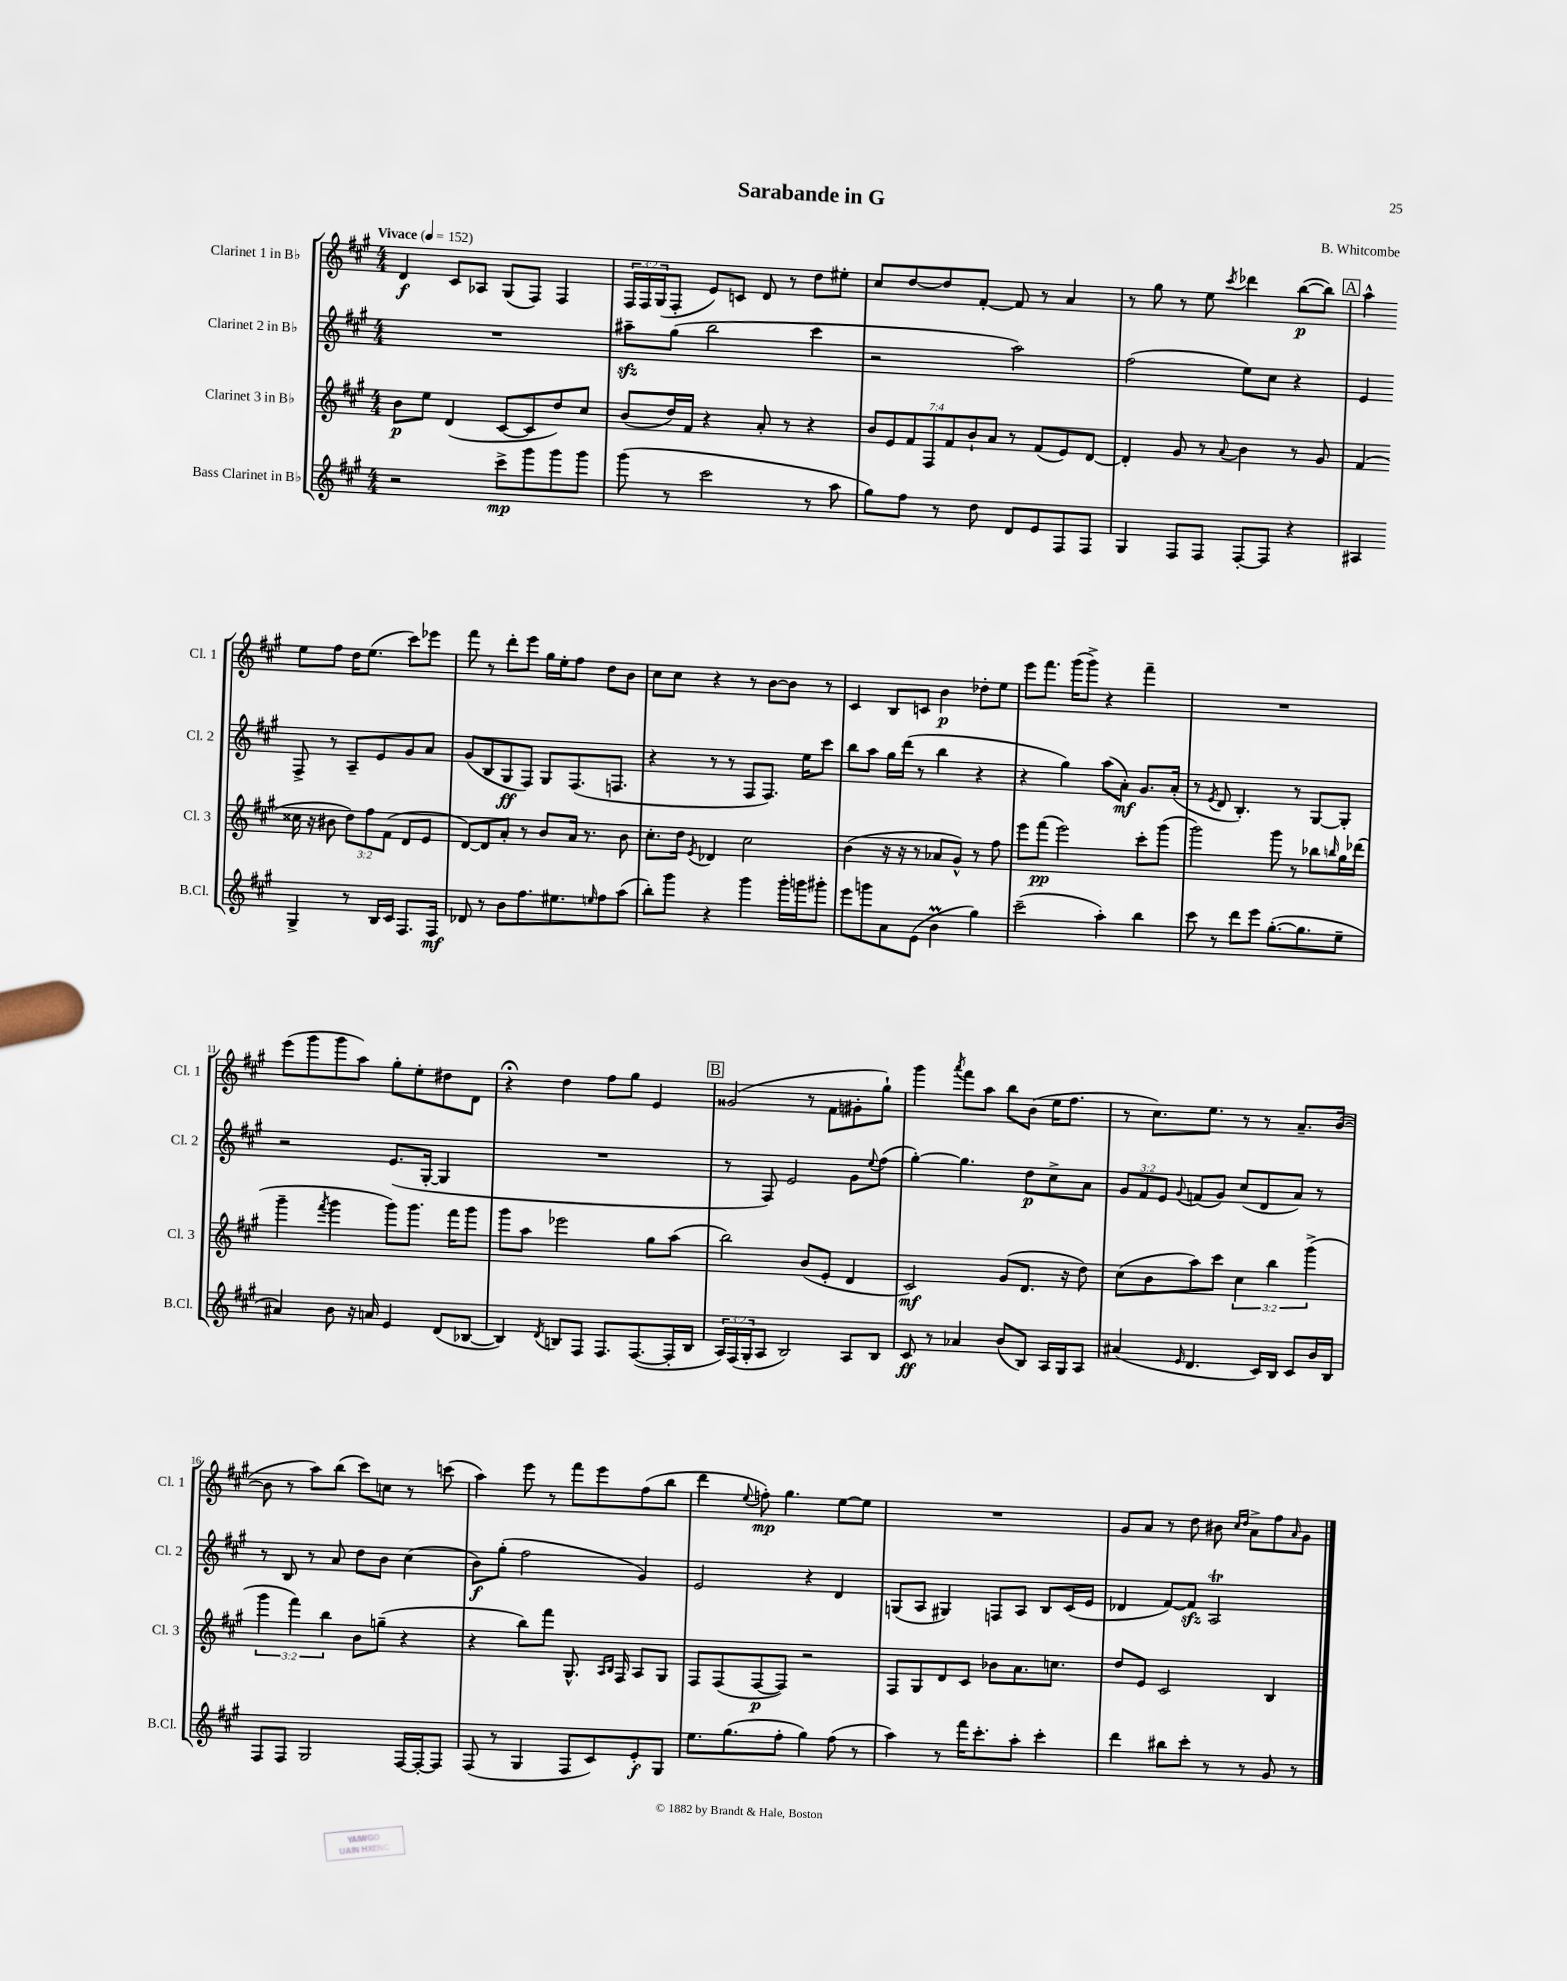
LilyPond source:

\header { title = "Sarabande in G" composer = "B. Whitcombe" }
<<
\new StaffGroup <<
\new Staff = "s0" \with { instrumentName = "Clarinet 1 in Bb" shortInstrumentName = "Cl. 1" } {
    \clef treble \key a \major \numericTimeSignature \time 4/4 \override Staff.TupletNumber.text = #tuplet-number::calc-fraction-text \tempo "Vivace" 4 = 152
    d'4\f cis'8 aes8 gis8( fis8) fis4 |
    \tuplet 3/2 { fis16 fis16 gis16( } fis8-. e'8) c'8 d'8 r8 d''8 eis''8-. |
    cis''8 d''8~ d''8 fis'8~-. fis'8 r8 a'4 |
    r8 gis''8 r8 e''8 \acciaccatura { cis'''8 } des'''4 b''8~\p( b''8) |
    \mark \markup { \box "A" } a''4-^ e''8 fis''8 d''16 e''8.( cis'''8) ees'''8 |
    fis'''8 r8 d'''8-. e'''8 gis''16 e''16-. fis''8 d''8 b'8 |
    cis''8 cis''8 r4 r8 b'8~ b'8 r8 |
    cis'4 b8 c'8 b'4\p des''8-. e''8 |
    e'''8 fis'''8. gis'''16( gis'''8->) r4 fis'''4-- |
    R1 |
    e'''8( gis'''8 gis'''8 a''8) gis''8-. e''8-. dis''8 d'8 |
    r4\fermata d''4 fis''8 gis''8 e'4 |
    \mark \markup { \box "B" } gisis'2( r8 fis'8 gis'8-. gis''8-!) |
    gis'''4 \acciaccatura { a'''8 } fis'''8 a''8 b''8 b'8( e''16 fis''8. |
    r8 cis''8.) e''8. r8 r8 a'8.-- b'16~( |
    b'8 r8 a''8) b''8( cis'''8) c''8 r8 c'''8( |
    a''4) e'''8 r8 fis'''8 e'''8 fis''8( b''8 |
    d'''4 \appoggiatura { e''8 } f''8-.\mp) gis''4. e''8~ e''8 |
    R1 |
    gis'8 a'8 r8 d''8 bis'8 \grace { cis''16 d''16 } a'8-> fis''8 \grace { a'16 } gis'8 \bar "|." |
}
\new Staff = "s1" \with { instrumentName = "Clarinet 2 in Bb" shortInstrumentName = "Cl. 2" } {
    \clef treble \key a \major \numericTimeSignature \time 4/4 \override Staff.TupletNumber.text = #tuplet-number::calc-fraction-text
    R1 |
    ais''8--\sfz gis''8( b''2 cis'''4 |
    r2 a''2) |
    fis''2( e''8) cis''8 r4 |
    \mark \markup { \box "A" } e'4 fis8-> r8 a8-- e'8 gis'8 a'8 |
    gis'8( b8 gis8\ff fis8) gis8 fis8.( f8. |
    r4 r8 r8 fis8 fis8.) e''16 cis'''8 |
    b''8 a''8 gis''16 d'''16( r8 b''4 r4 |
    r4 gis''4) a''8( a'8-.\mf) gis'8. a'16-.( |
    r8 \acciaccatura { e'8 } d'8 b4.-.) r8 gis8~ gis8-. |
    r2 e'8.( gis16~-. gis4 |
    R1 |
    \mark \markup { \box "B" } r8 fis8) e'2 gis'8 \appoggiatura { e''8 } fis''8( |
    gis''4~-.) gis''4. d''8\p cis''8-> a'8 |
    \tuplet 3/2 { gis'8 fis'8 e'8 } \appoggiatura { gis'8 } f'8( gis'8) cis''8( d'8 a'8) r8 |
    r8 b8 r8 a'8 d''8 b'8 cis''4( |
    b'8\f) gis''8-.( fis''2 gis'4) |
    e'2 r4 d'4 |
    g8( a8 gis4) f8 a8 b8 cis'16( e'16 |
    des'4 fis'8~) fis'8\sfz a2\trill \bar "|." |
}
\new Staff = "s2" \with { instrumentName = "Clarinet 3 in Bb" shortInstrumentName = "Cl. 3" } {
    \clef treble \key a \major \numericTimeSignature \time 4/4 \override Staff.TupletNumber.text = #tuplet-number::calc-fraction-text
    b'8\p e''8 d'4( cis'8~ cis'8 d''8) cis''8 |
    b'8( d''16) fis'16 r4 a'8-. r8 r4 |
    \tuplet 7/4 { b'8 e'8 fis'8 fis8 fis'8 b'8-! a'8 } r8 fis'8( e'8) d'8~ |
    d'4-. gis'8 r8 \appoggiatura { a'8 } b'4 r8 gis'8 |
    \mark \markup { \box "A" } fis'4( cisis''16 r16 bis'8 \tuplet 3/2 { d''8) fis''8 fis'8( } d'8 e'8 |
    d'8~) d'8 a'8-. r8 b'8 a'16 r8. b'8 |
    cis''8.-. d''16 \acciaccatura { e'8 } des'4 cis''2 |
    b'4( r16 r16 r8 aes'8 gis'8-^) r8 fis''8 |
    e'''8 fis'''8\pp( e'''2) cis'''8-. gis'''8( |
    gis'''2) gis'''8 r8 bes''8 \grace { b''16 } gis''16 des'''16( |
    gis'''4-- \acciaccatura { fis'''8 } gis'''4 gis'''8) gis'''8. fis'''16 gis'''8 |
    gis'''8 a''8 ees'''2 gis''8 a''8( |
    \mark \markup { \box "B" } b''2) b'8( e'8-. d'4 |
    cis'2\mf) gis'8( d'8. r16 d''8) |
    cis''8( b'8 a''8) cis'''8 \tuplet 3/2 { cis''4 b''4 gis'''4->( } |
    \tuplet 3/2 { gis'''4 fis'''4) b''4 } b'8 g''8--( r4 |
    r4 b''8) fis'''8 gis8.-^ \grace { a16 b16 } fis16 a8 gis8 |
    fis8 fis8( fis8~\p fis8) r2 |
    fis8 gis8 d'8 cis'8 bes'8 a'8. c''8. |
    d''8 e'8 cis'2 b4 \bar "|." |
}
\new Staff = "s3" \with { instrumentName = "Bass Clarinet in Bb" shortInstrumentName = "B.Cl." } {
    \clef treble \key a \major \numericTimeSignature \time 4/4 \override Staff.TupletNumber.text = #tuplet-number::calc-fraction-text
    r2 cis'''8->\mp gis'''8 gis'''8 gis'''8 |
    gis'''8( r8 cis'''2 r8 a''8 |
    gis''8) fis''8 r8 d''8 d'8 e'8 fis8 fis8 |
    gis4 fis8 fis8 fis8~-. fis8 r4 |
    \mark \markup { \box "A" } ais4 gis4-> r8 b16 cis'16 fis8. fis16\mf |
    des'8 r8 b'8 fis''8. eis''8. \grace { e''16 } fis''8 a''8( |
    b''8-.) gis'''8 r4 gis'''4 gis'''16-. g'''16 gis'''8-. |
    e'''8 g'''8 a'8 e'8( b'4\prall gis''4) |
    cis'''2--( a''4-.) b''4 |
    cis'''8 r8 d'''8 e'''8 gis''8.~-.( gis''8. e''8-- |
    ais'4) b'8 r16 a'16 e'4 d'8( bes8~ |
    bes4) \acciaccatura { d'8 } b8 fis8 fis8. fis8.~( fis16-. b16 |
    \mark \markup { \box "B" } \tuplet 3/2 { a16) fis16( gis16-. } a8 b2) a8 b8 |
    cis'8\ff r8 aes'4 b'8( b8) a16 gis16 a8 |
    ais'4( \grace { e'16 } d'4. cis'16) b16 cis'8 b'16 b16 |
    fis8 fis8 gis2 fis16~ fis16~-. fis8 |
    fis8( r8 gis4 fis8 cis'8) e'8-.\f gis8 |
    e''8. gis''8.( fis''8-. gis''4) fis''8( r8 |
    a''4) r8 fis'''16 cis'''8.-. a''8-. cis'''4-. |
    d'''4 bis''8 cis'''8-. r8 r8 gis'8 r8 \bar "|." |
}
>>
>>
